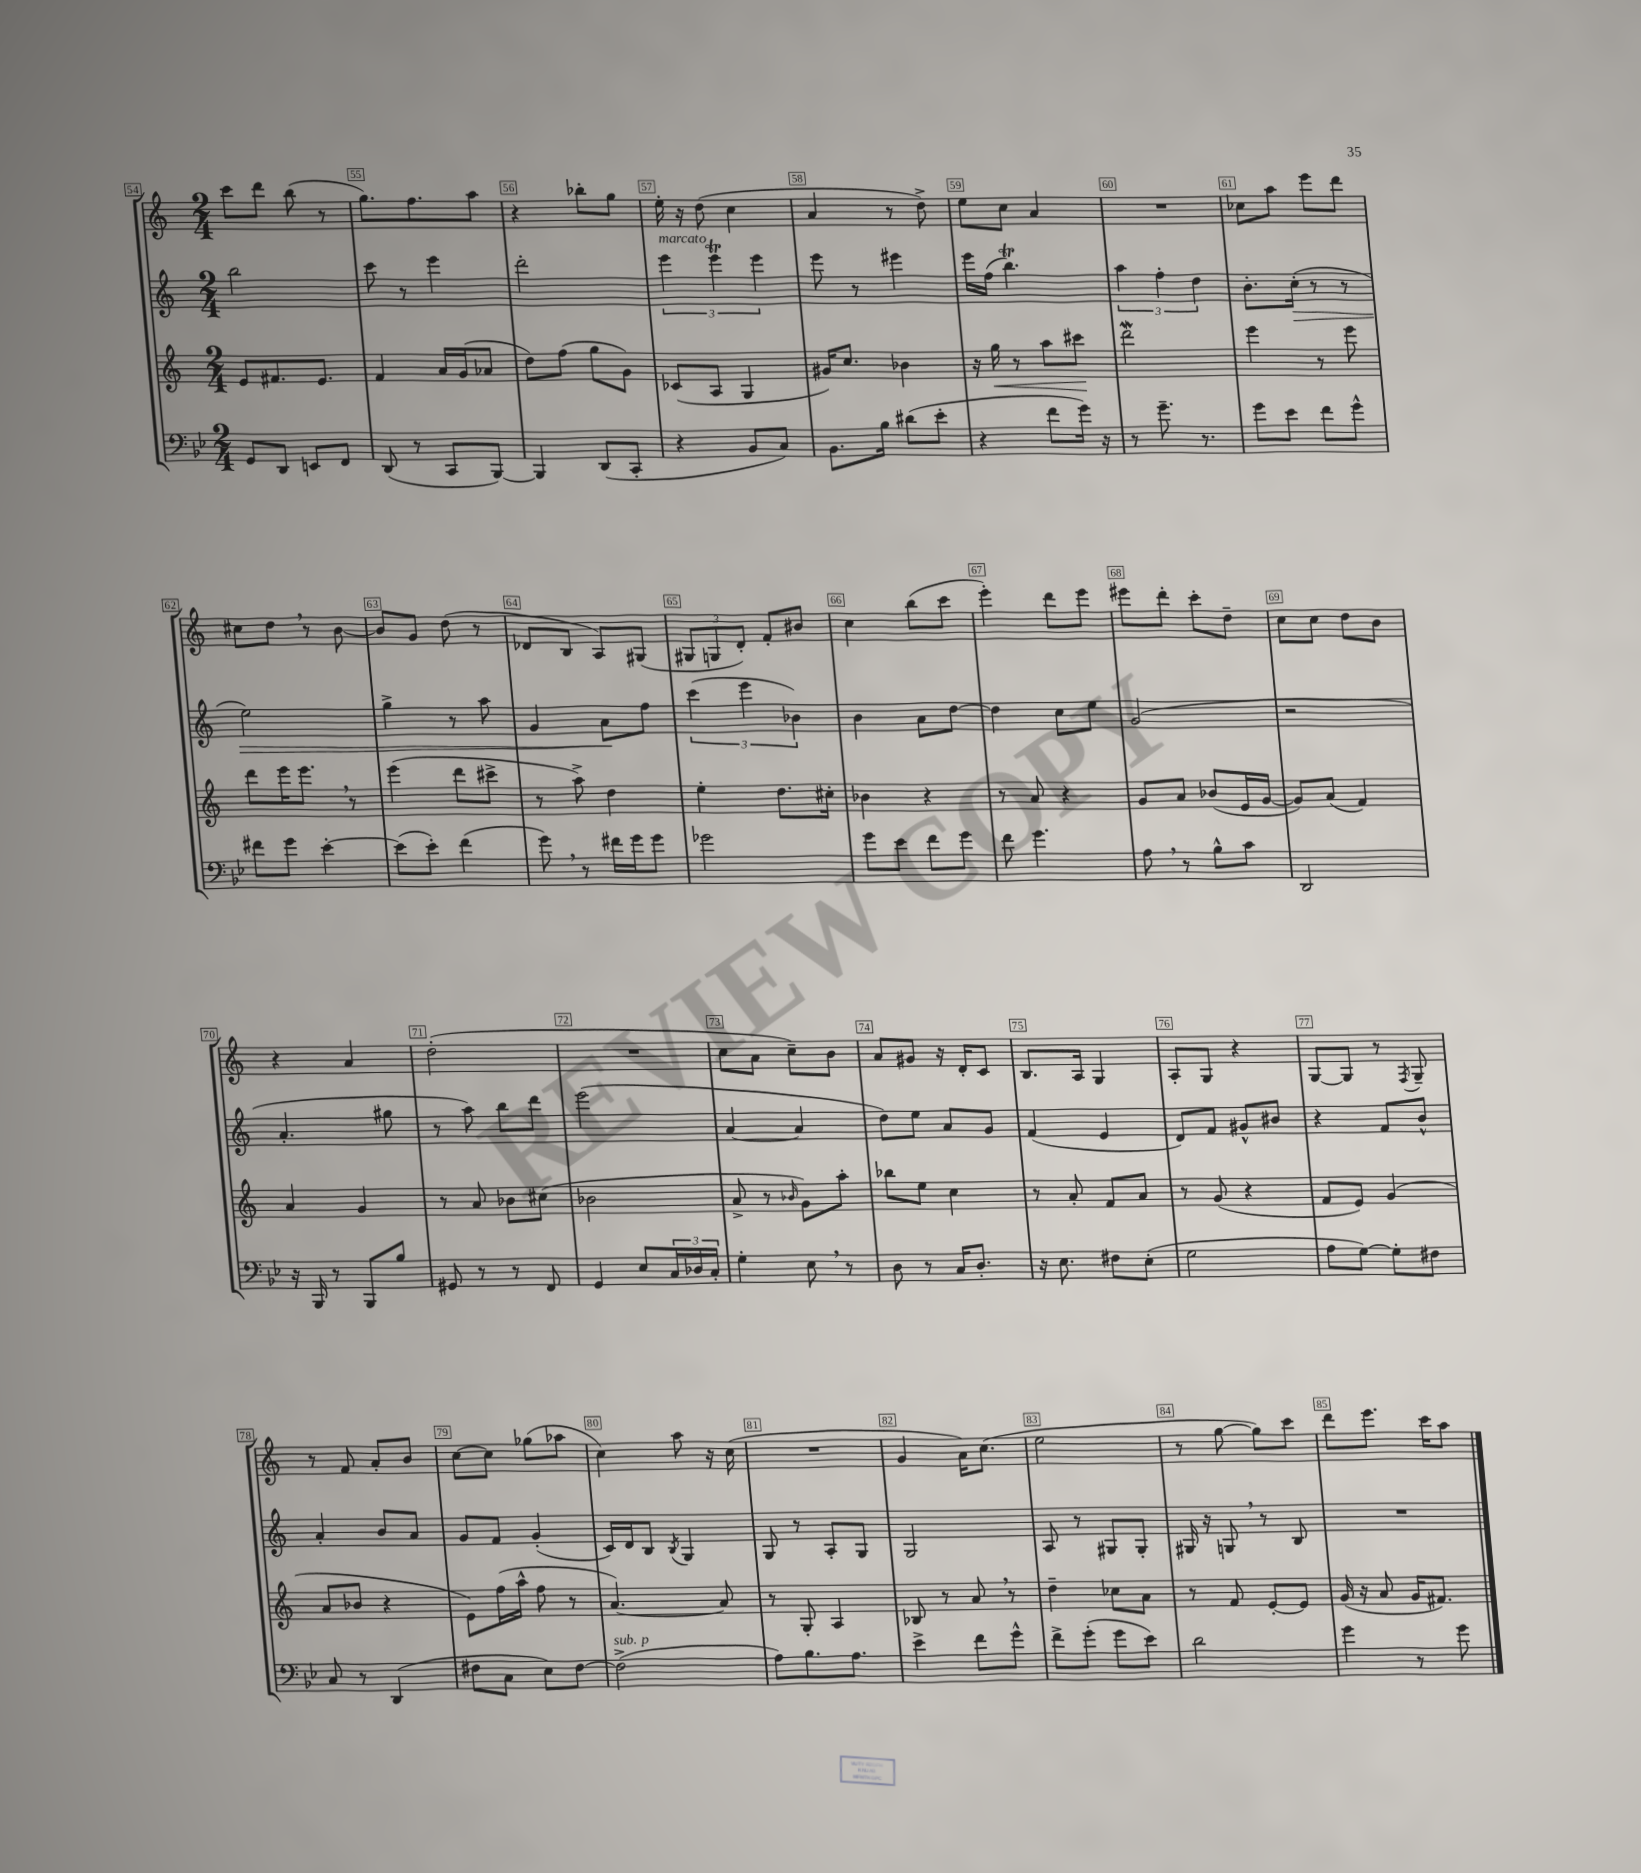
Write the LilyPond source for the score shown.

<<
\new StaffGroup <<
\new Staff = "s0" {
    \clef treble \key c \major \numericTimeSignature \time 2/4
    c'''8 d'''8 b''8( r8 |
    g''8.) f''8. a''8 |
    r4 bes''8-. g''8 |
    e''16-. r16 d''8( c''4 |
    a'4 r8 d''8->) |
    e''8 c''8 a'4 |
    R2 |
    ces''8 a''8 e'''8 d'''8 |
    cis''8 d''8 \breathe r8 b'8~ |
    b'8 g'8 d''8( r8 |
    des'8 b8 a8) gis8( |
    \tuplet 3/2 { gis8 g8 d'8-.) } f'8-. bis'8 |
    c''4 b''8( c'''8 |
    e'''4-.) d'''8 e'''8 |
    eis'''8 d'''8-. c'''8-. d''8-- |
    c''8 c''8 d''8 b'8 |
    r4 a'4 |
    d''2-.( |
    R2 |
    c''8 a'8 c''8--) b'8 |
    a'8 gis'8 r16 d'16-. c'8 |
    b8. a16 g4 |
    a8-. g8 r4 |
    g8~ g8 r8 \acciaccatura { f8 } g8-- |
    r8 f'8 a'8-. b'8 |
    c''8~ c''8 ges''8( aes''8 |
    c''4) a''8 r16 c''16( |
    R2 |
    g'4 a'16) c''8.( |
    e''2 |
    r8 g''8~ g''8) c'''8 |
    d'''8 e'''8. c'''16 a''8 \bar "|." |
}
\new Staff = "s1" {
    \clef treble \key c \major \numericTimeSignature \time 2/4
    b''2 |
    c'''8 r8 e'''4 |
    d'''2-. |
    \tuplet 3/2 { e'''4^\markup { \italic "marcato" } e'''4\trill e'''4 } |
    e'''8 r8 eis'''4 |
    e'''16 f''16( b''4.\trill) |
    \tuplet 3/2 { a''4 f''4-. d''4 } |
    b'8.-. c''16-.\>( r8 r8 |
    e''2) |
    g''4-> r8 a''8 |
    g'4 a'8\! f''8 |
    \tuplet 3/2 { c'''4( e'''4 bes'4) } |
    b'4 a'8 d''8~ |
    d''4 c''8 e''8 |
    g'2( |
    r2 |
    a'4.-. gis''8 |
    r8 a''8) b''8 d'''8 |
    e'''2( |
    a'4~ a'4 |
    d''8) e''8 a'8 g'8 |
    f'4( e'4 |
    d'8) f'8 gis'8-^ bis'8 |
    r4 f'8 b'8-^ |
    a'4-. b'8 a'8 |
    g'8 f'8 g'4-.( |
    c'16) d'16 b8 \acciaccatura { b8 } g4 |
    g8 r8 a8-. g8 |
    g2 |
    a8 r8 gis8 gis8-. |
    gis16 r16 g8 \breathe r8 b8 |
    R2 \bar "|." |
}
\new Staff = "s2" {
    \clef treble \key c \major \numericTimeSignature \time 2/4
    e'8 fis'8. e'8. |
    f'4 a'16 g'16( aes'8 |
    d''8) f''8( g''8 g'8) |
    ces'8( a8 g4 |
    gis'16) c''8. bes'4 |
    r16 g''16\< r8 a''8 cis'''8\! |
    d'''2\mordent |
    e'''4 r8 e'''8 |
    d'''8 e'''16 e'''8. \breathe r8 |
    e'''4( d'''8 cis'''8-> |
    r8 a''8->) d''4 |
    e''4-. d''8. cis''16-. |
    bes'4 r4 |
    r8 a'8 r4 |
    g'8 a'8 bes'8( e'16 g'16~ |
    g'8) a'8( f'4) |
    a'4 g'4 |
    r8 a'8 bes'8 cis''8( |
    bes'2 |
    a'8-> r8 \grace { bes'16 } g'8) a''8-. |
    bes''8 e''8 c''4 |
    r8 a'8-. f'8 a'8 |
    r8 g'8( r4 |
    f'8 e'8) g'4( |
    a'8 bes'8 r4 |
    e'8) f''16( a''16-^ f''8 r8 |
    a'4.~) a'8 |
    r8 g8-. a4 |
    bes8 r8 a'8 \breathe r8 |
    d''4-- ces''8 a'8 |
    r8 f'8 e'8~-. e'8 |
    g'16( r16 a'8 g'16 fis'8.) \bar "|." |
}
\new Staff = "s3" {
    \clef bass \key bes \major \numericTimeSignature \time 2/4
    g,8 d,8 e,8 f,8 |
    d,8( r8 c,8 bes,,8~) |
    bes,,4 d,8( c,8-. |
    r4 bes,8 c8) |
    bes,8. bes16 dis'8( ees'8-. |
    r4 f'8 g'16) r16 |
    r8 g'8.-- r8. |
    g'8 ees'8 f'8 g'8-^ |
    fis'8 g'8 ees'4~-. |
    ees'8( ees'8-.) f'4( |
    g'8) \breathe r8 fis'16 g'16 g'8 |
    ges'2 |
    g'8 ees'8 f'8 g'8 |
    f'8 g'4. |
    a8 \breathe r8 bes8-^ c'8 |
    d,2 |
    r16 bes,,16 r8 bes,,8 bes8 |
    gis,8 r8 r8 f,8 |
    g,4 ees8 \tuplet 3/2 { c16 des16 c16-. } |
    g4-. ees8 \breathe r8 |
    d8 r8 c16 d8.-. |
    r16 ees8. fis8 ees8-.( |
    g2 |
    a8 g8~) g8-. fis8 |
    c8 r8 d,4( |
    fis8 c8 ees8) fis8~ |
    fis2->^\markup { \italic "sub. p" }( |
    a8) bes8. a8. |
    ees'4-> f'8 g'8-^ |
    f'8-> g'8-.( g'8 ees'8) |
    d'2 |
    g'4 r8 g'8 \bar "|." |
}
>>
>>
\layout { \context { \Score currentBarNumber = #54 \override BarNumber.break-visibility = ##(#f #t #t) barNumberVisibility = #all-bar-numbers-visible \override BarNumber.stencil = #(make-stencil-boxer 0.1 0.3 ly:text-interface::print) } }
